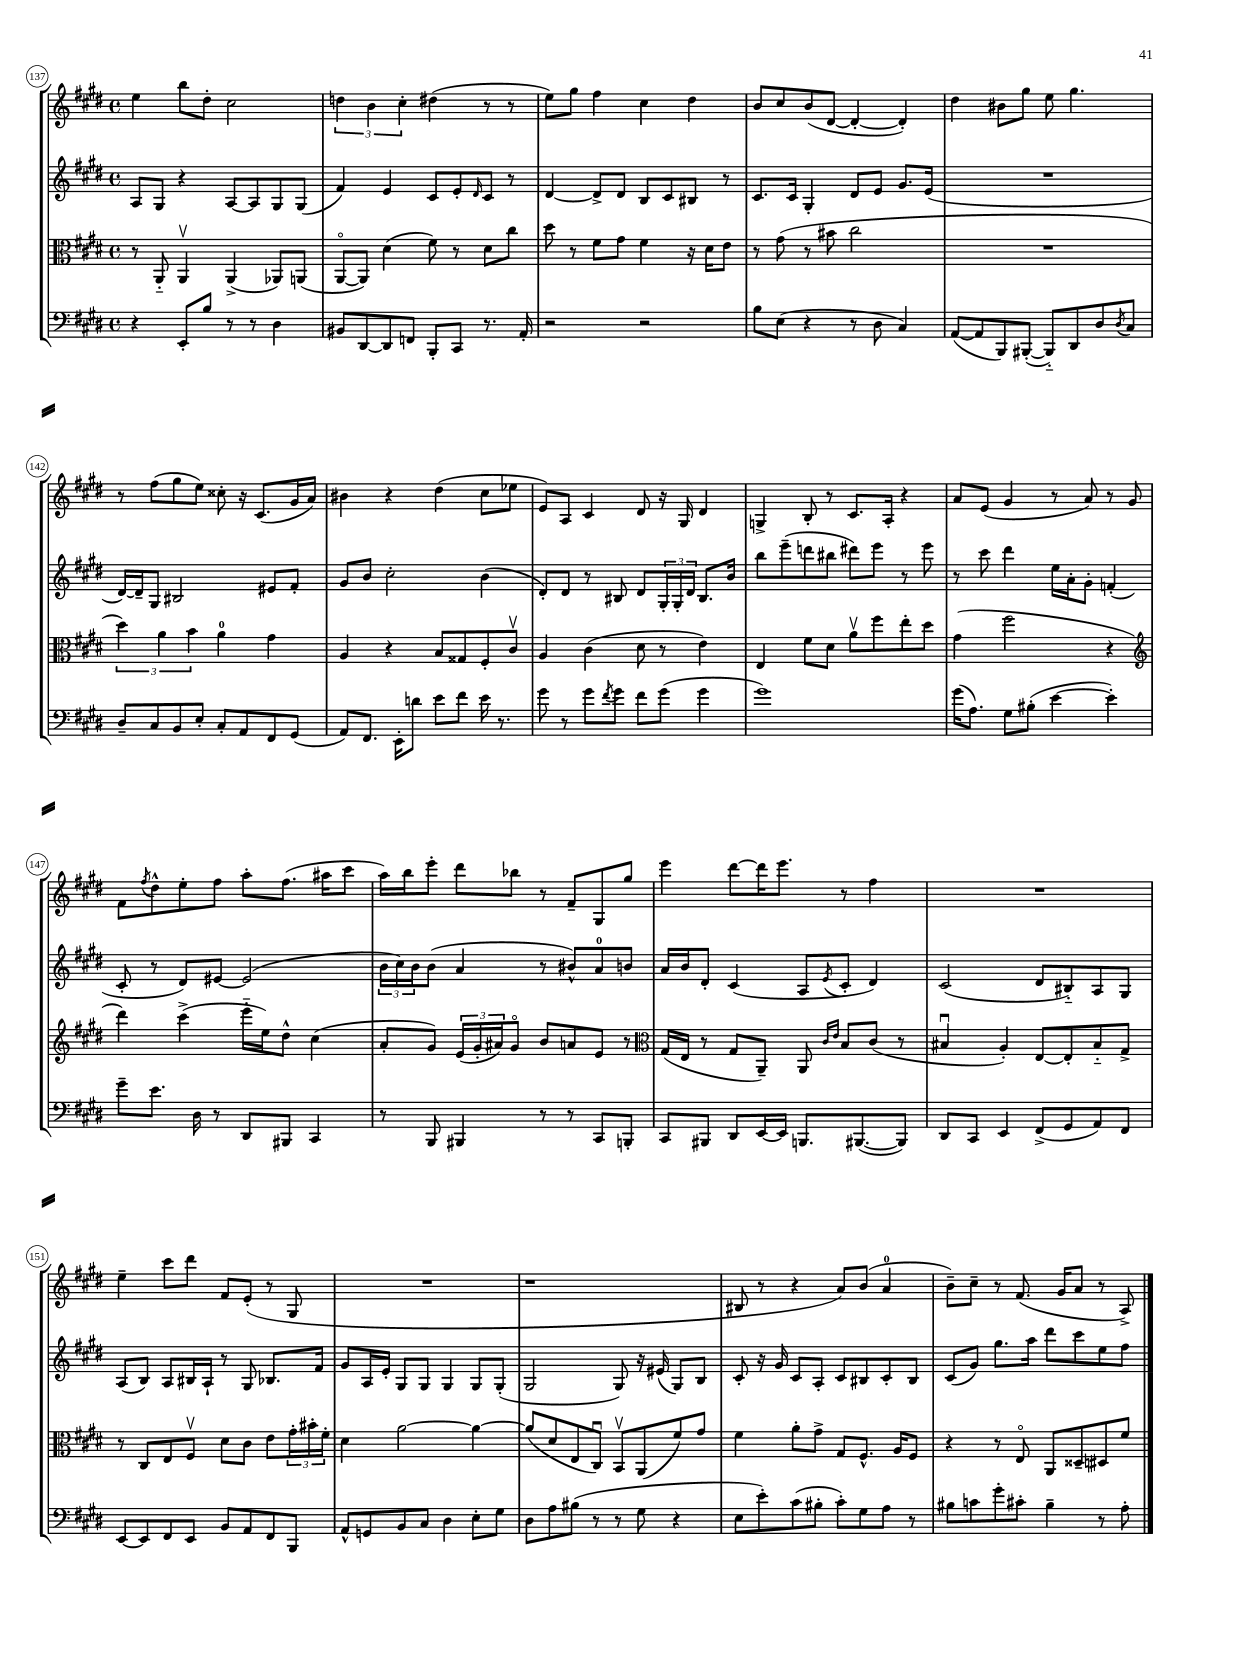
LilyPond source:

<<
\new StaffGroup <<
\new Staff = "s0" {
    \clef treble \key e \major \defaultTimeSignature \time 4/4
    e''4 b''8 dis''8-. cis''2 |
    \tuplet 3/2 { d''4 b'4 cis''4-. } dis''4( r8 r8 |
    e''8) gis''8 fis''4 cis''4 dis''4 |
    b'8 cis''8 b'8( dis'8~ dis'4~-. dis'4-.) |
    dis''4 bis'8 gis''8 e''8 gis''4. |
    r8 fis''8( gis''8 e''8) cisis''8-. r16 cis'8.( gis'16 a'16) |
    bis'4 r4 dis''4( cis''8 ees''8 |
    e'8) a8 cis'4 dis'8 r16 gis16 dis'4 |
    g4-> b8-. r8 cis'8. a16-. r4 |
    a'8 e'8( gis'4 r8 a'8) r8 gis'8 |
    fis'8 \acciaccatura { fis''8 } dis''8-^ e''8-. fis''8 a''8-. fis''8.( ais''16 cis'''8 |
    a''16) b''16 e'''8-. dis'''8 bes''8 r8 fis'8-- gis8 gis''8 |
    e'''4 dis'''8~ dis'''16 e'''8. r8 fis''4 |
    R1 |
    e''4-- cis'''8 dis'''8 fis'8 e'8-.( r8 gis8 |
    R1 |
    r1 |
    bis8 r8 r4 a'8) b'8( a'4-0 |
    b'8--) cis''8-- r8 fis'8.( gis'16 a'8 r8 a8->) \bar "|." |
}
\new Staff = "s1" {
    \clef treble \key e \major \defaultTimeSignature \time 4/4
    a8 gis8 r4 a8~ a8 gis8 gis8( |
    fis'4) e'4 cis'8 e'8-. \grace { dis'16 } cis'8 r8 |
    dis'4~ dis'8-> dis'8 b8 cis'8 bis8 r8 |
    cis'8. cis'16 gis4-. dis'8 e'8 gis'8. e'16( |
    R1 |
    dis'16~) dis'16-- gis8 bis2 eis'8 fis'8-. |
    gis'8 b'8 cis''2-. b'4( |
    dis'8-.) dis'8 r8 bis8 dis'8 \tuplet 3/2 { gis16-. gis16-. dis'16 } bis8. b'16 |
    b''8 e'''8--( d'''8 bis''8 dis'''8) e'''8 r8 e'''8 |
    r8 cis'''8 dis'''4 e''16 a'16-. gis'8-. f'4-.( |
    cis'8-. r8 dis'8) eis'8~ eis'2( |
    \tuplet 3/2 { b'16 cis''16) b'16 } b'8( a'4 r8 bis'8-^) a'8-0 b'8 |
    a'16 b'16 dis'8-. cis'4( a8 \acciaccatura { e'8 } cis'8-. dis'4) |
    cis'2( dis'8 bis8-_) a8 gis8 |
    a8( b8) a8 bis16 a16-! r8 gis8 bes8. fis'16 |
    gis'8 a16 e'16-. gis8 gis8 gis4 gis8 gis8-.( |
    gis2 gis8) r16 eis'16( gis8) b8 |
    cis'8-. r16 gis'16 cis'8 a8-. cis'8 bis8 cis'8-. bis8 |
    cis'8( gis'8) gis''8. a''16 dis'''8 cis'''8 e''8 fis''8 \bar "|." |
}
\new Staff = "s2" {
    \clef alto \key e \major \defaultTimeSignature \time 4/4
    r8 a,8-_ a,4\upbow a,4->( aes,8) a,8( |
    a,8~\flageolet a,8) dis'4( fis'8) r8 dis'8 cis''8 |
    dis''8 r8 fis'8 gis'8 fis'4 r16 dis'16 e'8 |
    r8 gis'8( r8 bis'8 cis''2 |
    R1 |
    \tuplet 3/2 { dis''4) a'4 b'4 } a'4-0 gis'4 |
    a4 r4 b8 gisis8 fis8-. cis'8\upbow |
    a4 cis'4( dis'8 r8 e'4) |
    e4 fis'8 dis'8 a'8\upbow fis''8 e''8-. dis''8 |
    gis'4( fis''2 r4 |
    \clef treble dis'''4) cis'''4->( e'''16-_ e''16) dis''8-^ cis''4( |
    a'8-. gis'8) \tuplet 3/2 { e'16( gis'16-. ais'16) } gis'8\flageolet b'8 a'8 e'8 r8 |
    \clef alto gis16( e16 r8 gis8 a,8--) a,8 \grace { cis'16 e'16 } b8 cis'8( r8 |
    bis4\downbow a4-.) e8~ e8-. bis8-_ gis8-> |
    r8 cis8 e8 fis8\upbow dis'8 cis'8 e'8 \tuplet 3/2 { gis'16-. bis'16-. fis'16-. } |
    dis'4 a'2~ a'4~ |
    a'8( dis'8 e8 cis8\downbow) b,8\upbow a,8( fis'8) gis'8 |
    fis'4 a'8-. gis'8-> gis8 fis8.-^ a16 fis8 |
    r4 r8 e8\flageolet a,8 disis8-- dis8 fis'8 \bar "|." |
}
\new Staff = "s3" {
    \clef bass \key e \major \defaultTimeSignature \time 4/4
    r4 e,8-. b8 r8 r8 dis4 |
    bis,8 dis,8~ dis,8 f,8 b,,8-. cis,8 r8. a,16-. |
    r2 r2 |
    b8 e8( r4 r8 dis8 cis4) |
    a,8~( a,8 b,,8) bis,,8~-.( bis,,8-_) dis,8 dis8 \acciaccatura { dis8 } cis8 |
    dis8-- cis8 b,8 e8-. cis8-. a,8 fis,8 gis,8( |
    a,8) fis,8. e,16-. d'8 e'8 fis'8 e'16 r8. |
    gis'8 r8 gis'8 \acciaccatura { fis'8 } gis'8 fis'8 gis'8( gis'4 |
    gis'1) |
    gis'16( a8.) gis8 bis8-.( e'4~ e'4-.) |
    gis'8-- e'8. dis16 r8 dis,8 bis,,8 cis,4 |
    r8 b,,8 bis,,4 r8 r8 cis,8 b,,8-. |
    cis,8 bis,,8 dis,8 e,16~ e,16 b,,8. bis,,8.~( bis,,8) |
    dis,8 cis,8 e,4 fis,8->( gis,8 a,8) fis,8 |
    e,8~ e,8 fis,8 e,8 b,8 a,8 fis,8 b,,8 |
    a,8-^ g,8 b,8 cis8 dis4 e8-. gis8 |
    dis8 a8 bis8( r8 r8 gis8 r4 |
    e8 e'8-.) cis'8( bis8-. cis'8-.) gis8 a8 r8 |
    bis8 c'8 gis'8-. cis'8-. bis4-- r8 a8-. \bar "|." |
}
>>
>>
\layout { \context { \Score currentBarNumber = #137 \override BarNumber.stencil = #(make-stencil-circler 0.1 0.3 ly:text-interface::print) } }
